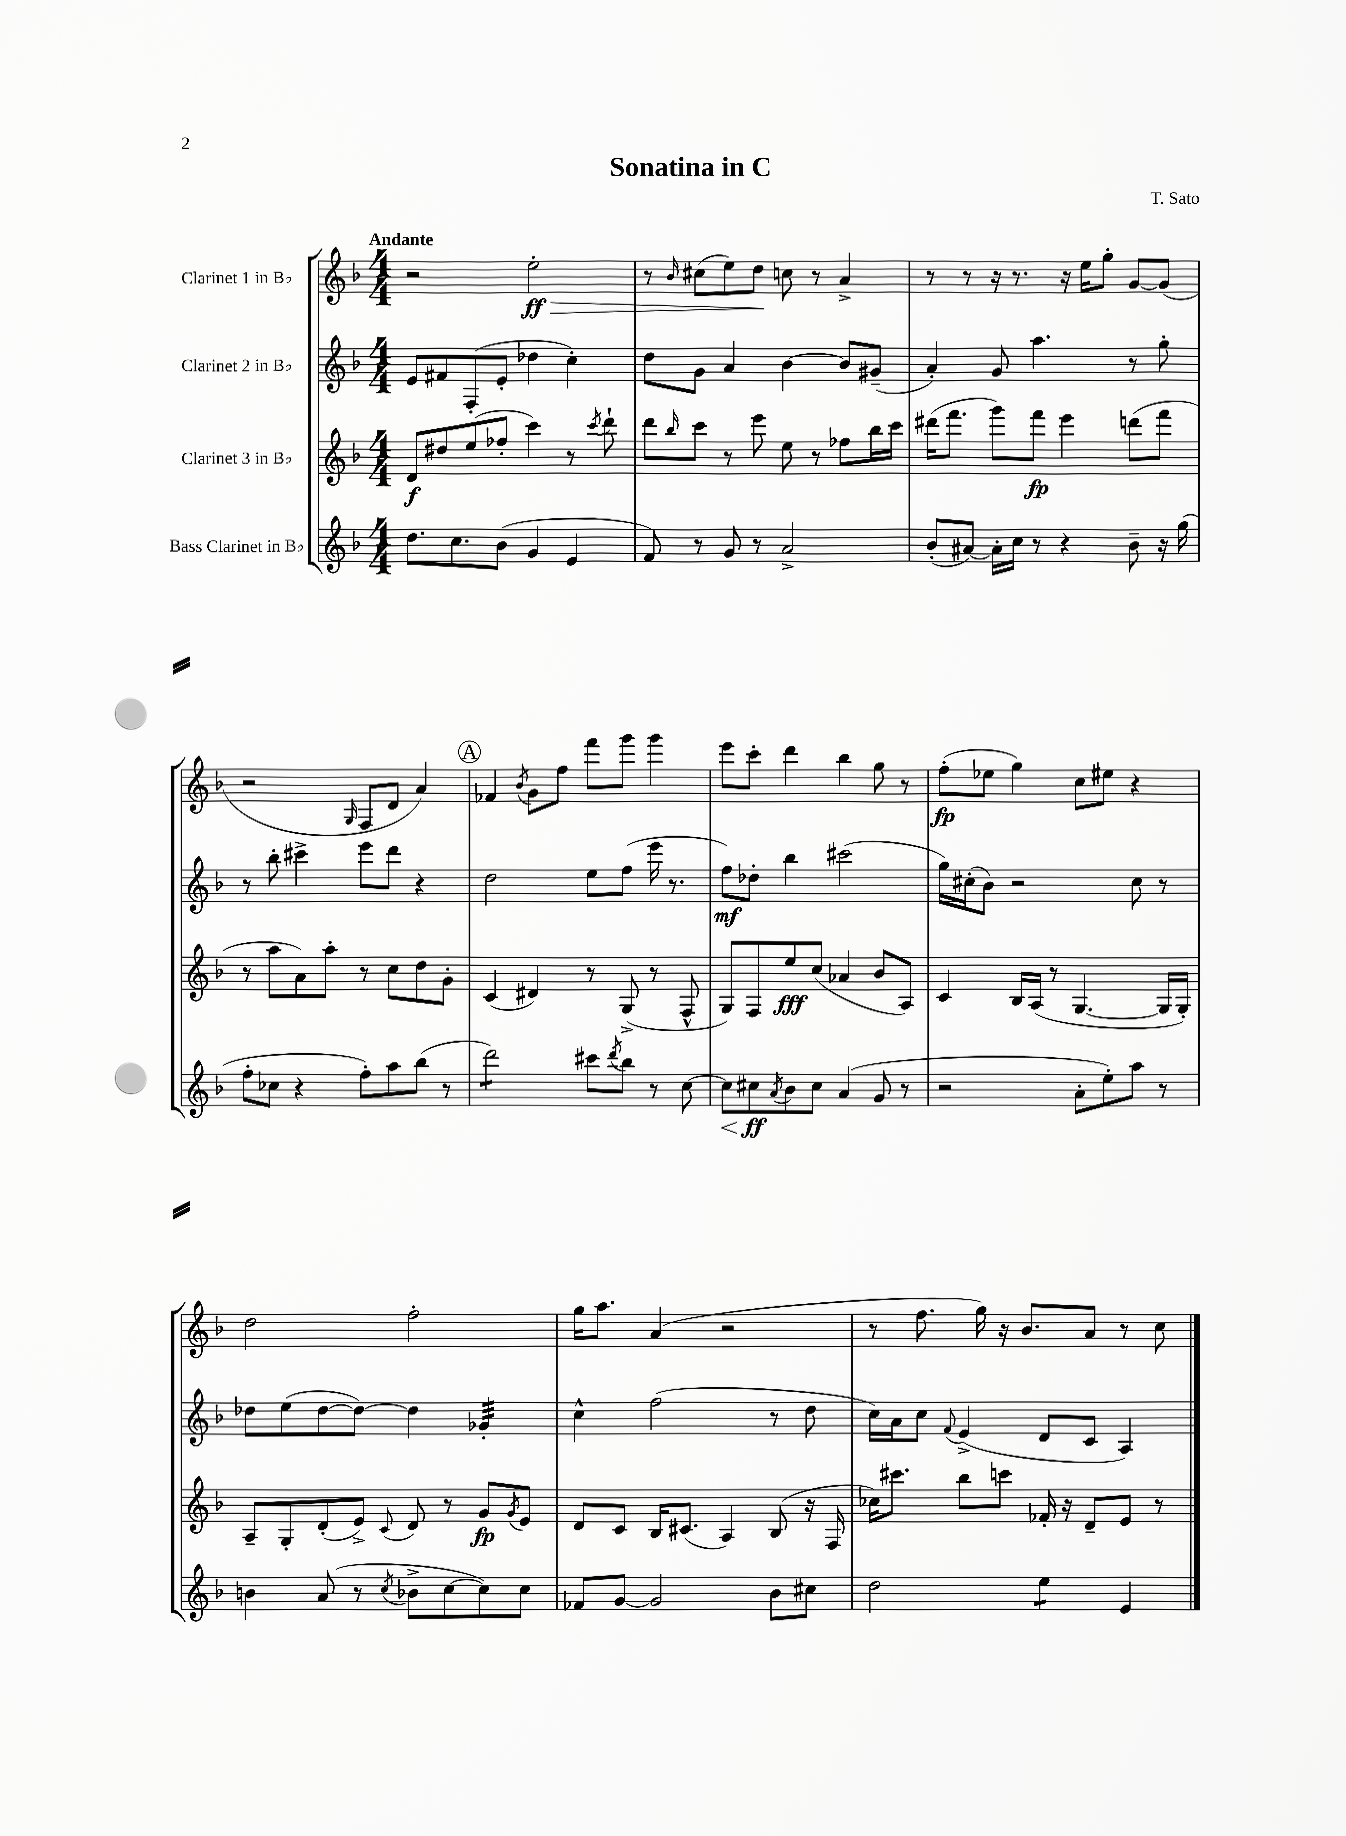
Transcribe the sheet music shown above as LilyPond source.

\header { title = "Sonatina in C" composer = "T. Sato" }
<<
\new StaffGroup <<
\new Staff = "s0" \with { instrumentName = "Clarinet 1 in Bb" } {
    \clef treble \key f \major \numericTimeSignature \time 4/4 \tempo "Andante"
    r2 e''2-.\ff\> |
    r8 \grace { bes'16 } cis''8( e''8) d''8\! c''8 r8 a'4-> |
    r8 r8 r16 r8. r16 e''16 g''8-. g'8~ g'8( |
    r2 \grace { g16 } f8 d'8 a'4) |
    \mark \markup { \circle "A" } fes'4 \acciaccatura { bes'8 } g'8 f''8 f'''8 g'''8 g'''4 |
    e'''8 c'''8-. d'''4 bes''4 g''8 r8 |
    f''8-.\fp( ees''8 g''4) c''8 eis''8 r4 |
    d''2 f''2-. |
    g''16 a''8. a'4( r2 |
    r8 f''8. g''16) r16 bes'8. a'8 r8 c''8 \bar "|." |
}
\new Staff = "s1" \with { instrumentName = "Clarinet 2 in Bb" } {
    \clef treble \key f \major \numericTimeSignature \time 4/4
    e'8 fis'8 f8-.( e'8-. des''4 c''4-.) |
    d''8 g'8 a'4 bes'4~ bes'8 gis'8--( |
    a'4-.) g'8 a''4. r8 g''8-. |
    r8 bes''8-. cis'''4-> e'''8 d'''8 r4 |
    \mark \markup { \circle "A" } d''2 e''8 f''8( e'''16 r8. |
    f''8\mf) des''8-. bes''4 cis'''2( |
    g''16) cis''16-.( bes'8) r2 cis''8 r8 |
    des''8 e''8( des''8~ des''8~) des''4 ges'4:32-. |
    c''4-^ f''2( r8 d''8 |
    c''16) a'16 c''8 \appoggiatura { f'8 } e'4->( d'8 c'8 a4) \bar "|." |
}
\new Staff = "s2" \with { instrumentName = "Clarinet 3 in Bb" } {
    \clef treble \key f \major \numericTimeSignature \time 4/4
    d'8\f dis''8 e''8( fes''8-. c'''4) r8 \acciaccatura { c'''8 } d'''8-! |
    d'''8 \grace { bes''16 } c'''8 r8 e'''8 e''8 r8 fes''8 bes''16 c'''16 |
    dis'''16( f'''8. g'''8) f'''8\fp e'''4 d'''8( f'''8 |
    r8 a''8 a'8) a''8-. r8 c''8 d''8 g'8-. |
    \mark \markup { \circle "A" } c'4( dis'4) r8 g8->( r8 f8-^ |
    g8) f8 e''8\fff c''8( aes'4 bes'8 a8) |
    c'4 bes16 a16( r8 g4.~ g16 g16-.) |
    a8-- g8-. d'8-.( e'8->) \appoggiatura { c'8 } d'8 r8 g'8\fp \acciaccatura { g'8 } e'8 |
    d'8 c'8 bes16 cis'8.( a4) bes8( r16 f16 |
    ces''16) cis'''8. bes''8 c'''8 fes'16-. r16 d'8-- e'8 r8 \bar "|." |
}
\new Staff = "s3" \with { instrumentName = "Bass Clarinet in Bb" } {
    \clef treble \key f \major \numericTimeSignature \time 4/4
    d''8. c''8. bes'8( g'4 e'4 |
    f'8) r8 g'8 r8 a'2-> |
    bes'8-.( ais'8~) ais'16-. c''16 r8 r4 bes'8-- r16 g''16( |
    f''8-. ces''8 r4 f''8-.) a''8 bes''8( r8 |
    \mark \markup { \circle "A" } d'''2:8) cis'''8 \acciaccatura { d'''8 } bes''8 r8 c''8~ |
    c''8\< cis''8\ff\! \acciaccatura { a'8 } bes'8 cis''8 a'4( g'8 r8 |
    r2 a'8-. e''8-.) a''8 r8 |
    b'4 a'8( r8 \acciaccatura { c''8 } bes'8-> c''8~ c''8) c''8 |
    fes'8 g'8~ g'2 bes'8 cis''8 |
    d''2 e''4:8 e'4 \bar "|." |
}
>>
>>
\layout { \context { \Score \remove "Bar_number_engraver" } }
